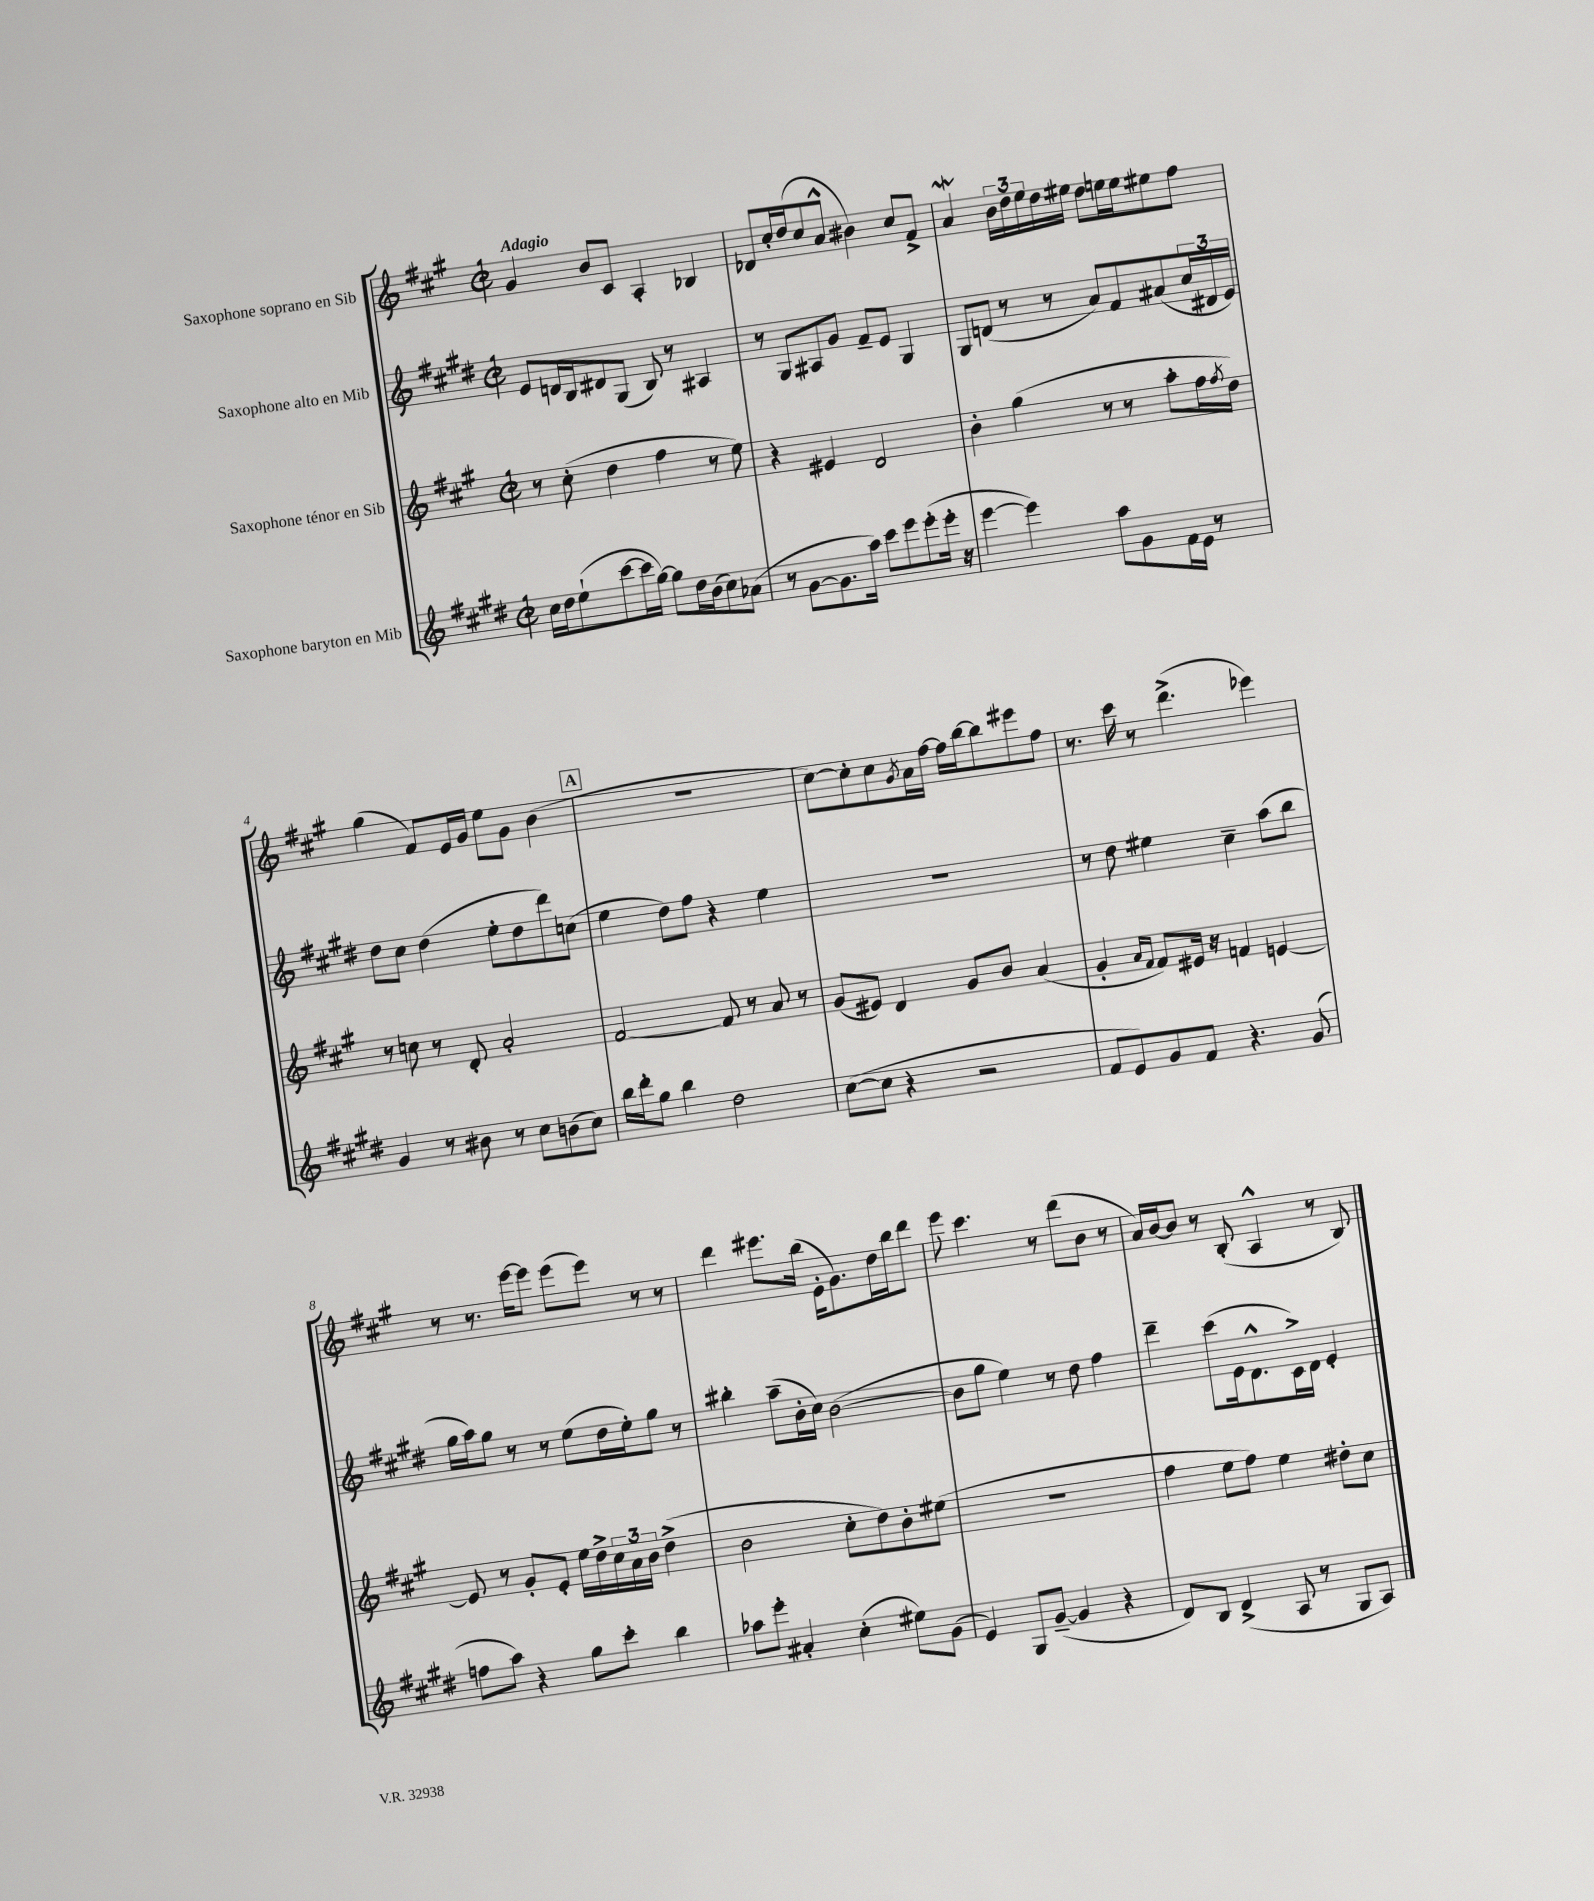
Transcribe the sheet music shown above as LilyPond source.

<<
\new StaffGroup <<
\new Staff = "s0" \with { instrumentName = "Saxophone soprano en Sib" } {
    \clef treble \key a \major \defaultTimeSignature \time 2/2 \tempo "Adagio"
    gis'4 b'8 cis'8 a4-. bes4 |
    des'8 cis''16-. d''16( cis''8 a'8-^ bis'4) cis''8 fis'8-> |
    a'4\mordent \tuplet 3/2 { b'16 d''16 e''16 } d''16 eis''16 d''8 e''16 e''16 eis''8 fis''8 |
    gis''4( fis'8) e'16 gis'16 e''8 gis'8 b'4( |
    \mark \markup { \box "A" } R1 |
    cis''8~) cis''8-. cis''8 \acciaccatura { gis'8 } a'16 fis''16~ fis''16 b''16~ b''8 eis'''8 fis''8 |
    r8. cis'''16 r8 d'''4.->( ees'''4) |
    r8 r8. e'''16~ e'''8 e'''8( e'''8) r8 r8 |
    d'''4 eis'''8. b''16( e'16-. gis'8.) d''16 b''16 d'''8 |
    e'''8 cis'''4. r8 d'''8( b'8 r8 |
    a'16) b'16~ b'8 r8 b8-.( a4-^ r8 b8) \bar "|." |
}
\new Staff = "s1" \with { instrumentName = "Saxophone alto en Mib" } {
    \clef treble \key e \major \defaultTimeSignature \time 2/2
    e'8 d'16 b16 dis'8 gis8( b8) r8 ais4 |
    r8 gis8 ais8 gis'8 fis'8-- e'8 gis4 |
    gis8 d'8( r8 r8 a'8) fis'8 ais'8( \tuplet 3/2 { cis''16 dis'16 e'16) } |
    dis''8 cis''8 dis''4( e''8-. dis''8 dis'''8) c''8( |
    \mark \markup { \box "A" } e''4 dis''8) fis''8 r4 e''4 |
    R1 |
    r8 dis''8 eis''4 cis''4-- a''8( b''8 |
    gis''16 a''16) gis''8 r8 r8 e''8( dis''16 e''16-.) gis''8 r8 |
    bis''4-. a''8--( b'16-. cis''16) b'2~( |
    b'8 gis''8 e''4) r8 dis''8 fis''4 |
    dis'''4-- cis'''8( e'16 dis'8.-^ cis'16->) dis'16 e'4-. \bar "|." |
}
\new Staff = "s2" \with { instrumentName = "Saxophone ténor en Sib" } {
    \clef treble \key a \major \defaultTimeSignature \time 2/2
    r8 cis''8-.( d''4 fis''4 r8 e''8) |
    r4 eis'4 d'2 |
    b'4-. gis''4( r8 r8 a''8-. fis''16 \acciaccatura { fis''8 } d''16) |
    r8 c''8 r8 d'8-. a'2-. |
    \mark \markup { \box "A" } fis'2~ fis'8 r8 a'8 r8 |
    gis'8( eis'8) d'4 gis'8 b'8 a'4( |
    gis'4-. \grace { a'16 fis'16 } fis'8) eis'16 r16 f'4 e'4~ |
    e'8 r8 gis'8-. e'8-. e''16 d''16-> \tuplet 3/2 { cis''16 a'16 b'16 } d''4->( |
    b'2 cis''8-. d''8) b'8-. eis''8( |
    R1 |
    fis''4 e''8 fis''8) e''4 dis''8-. cis''8 \bar "|." |
}
\new Staff = "s3" \with { instrumentName = "Saxophone baryton en Mib" } {
    \clef treble \key e \major \defaultTimeSignature \time 2/2
    cis''16 dis''16 e''8-!( cis'''8~ cis'''16 gis''16~) gis''8 dis''16 b'16( cis''8) aes'8( |
    r8 gis'8~ gis'8. a''16) cis'''8 e'''8 e'''8-.( e'''16-. r16 |
    e'''4~ e'''4) a''8 gis'8 fis'16 e'16 r8 |
    gis'4 r8 bis'8 r8 cis''8 b'8( cis''8) |
    \mark \markup { \box "A" } b''16 dis'''16-. gis''8 b''4 dis''2 |
    cis''8~( cis''8 r4 r2 |
    fis'8 e'8) gis'8 fis'8 r4. gis'8( |
    f''8 a''8) r4 gis''8 cis'''8-. b''4 |
    aes''8 e'''8-. ais'4-. cis''4-.( eis''8) gis'8( |
    e'4) gis8 gis'8~--( gis'4 r4 |
    dis'8) b8 dis'4->( a8 r8 gis8 a8) \bar "|." |
}
>>
>>
